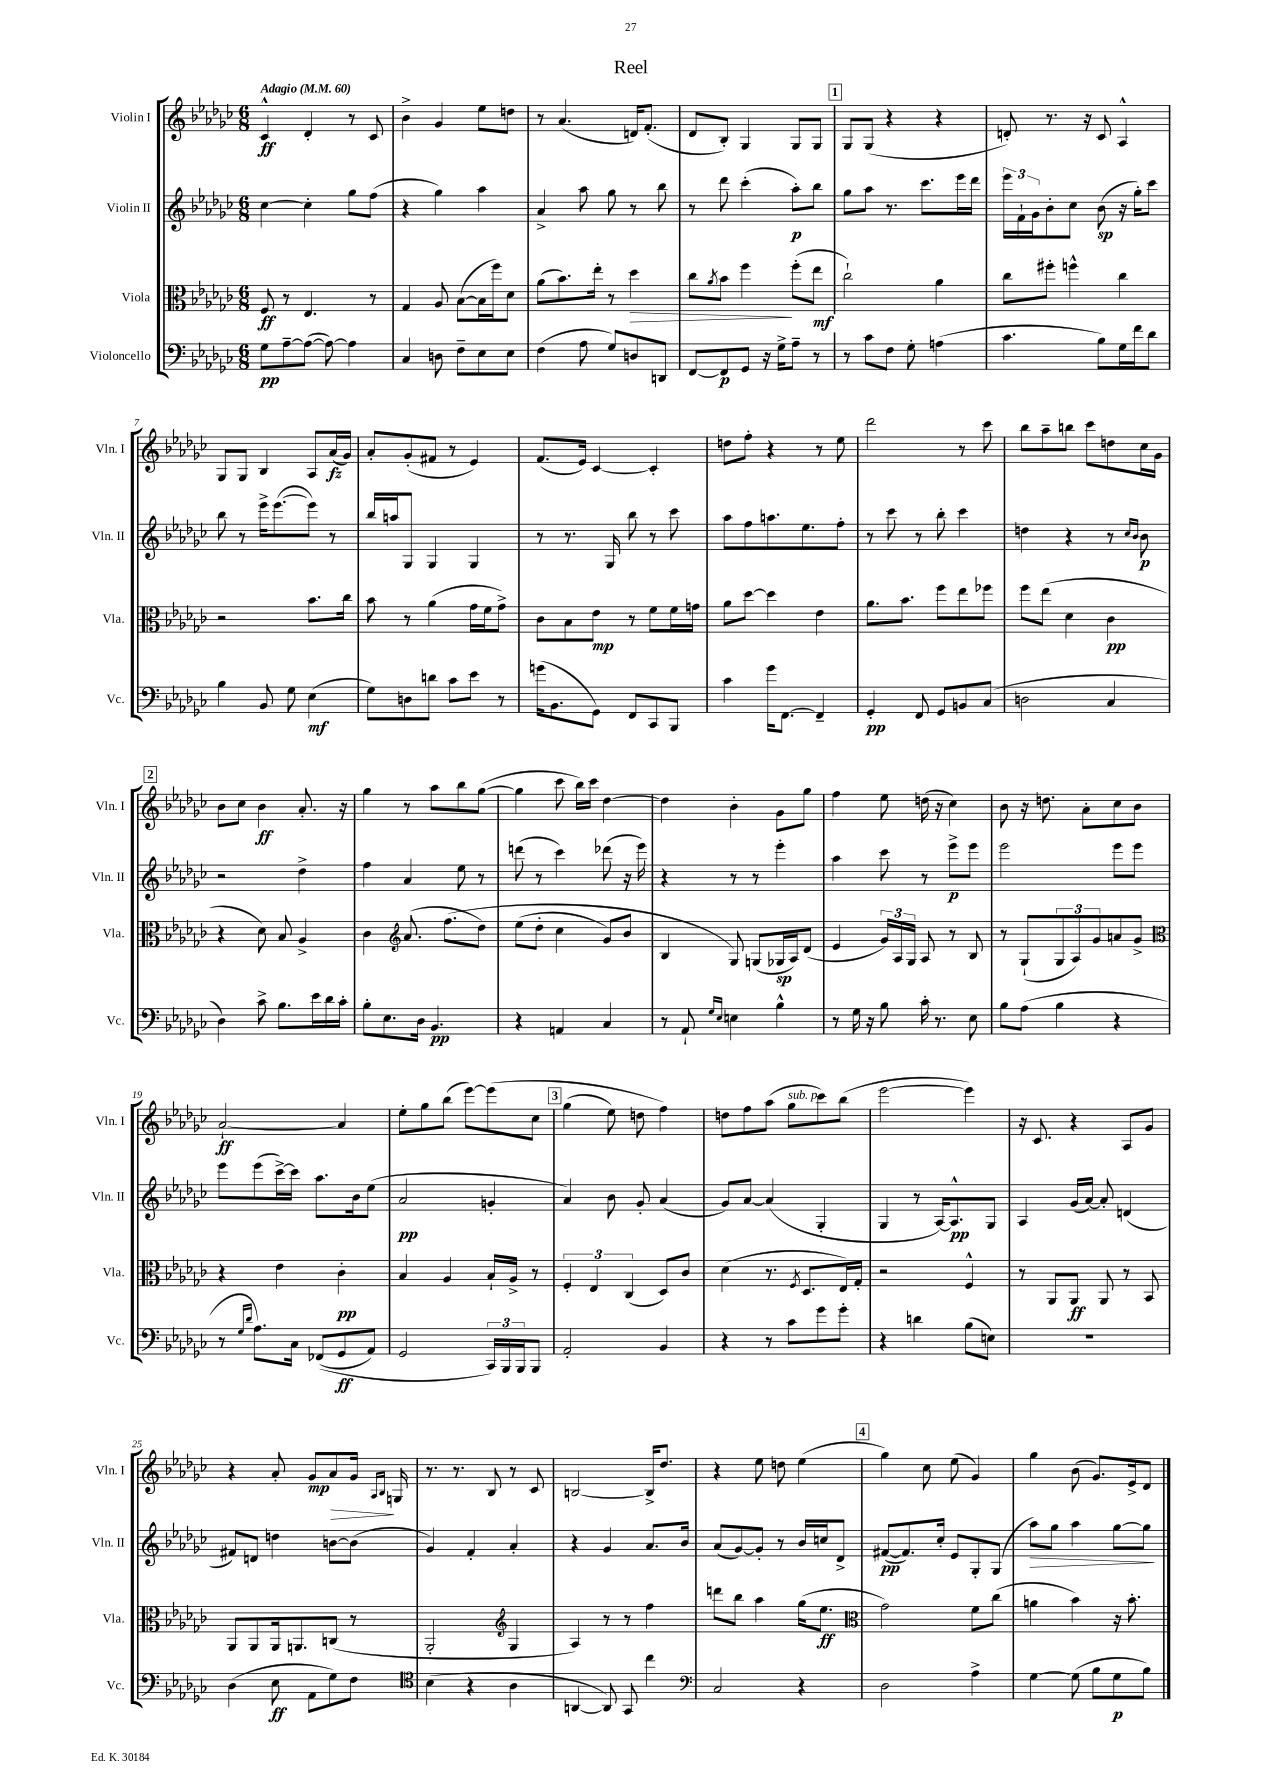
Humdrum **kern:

**kern	**dynam	**kern	**dynam	**kern	**dynam	**kern	**dynam
*part4	*part4	*part3	*part3	*part2	*part2	*part1	*part1
*staff4	*staff4	*staff3	*staff3	*staff2	*staff2	*staff1	*staff1
*I"Violoncello	*	*I"Viola	*	*I"Violin II	*	*I"Violin I	*
*I'Vc.	*	*I'Vla.	*	*I'Vln. II	*	*I'Vln. I	*
*clefF4	*	*clefC3	*	*clefG2	*	*clefG2	*
*k[b-e-a-d-g-c-]	*	*k[b-e-a-d-g-c-]	*	*k[b-e-a-d-g-c-]	*	*k[b-e-a-d-g-c-]	*
*M6/8	*	*M6/8	*	*M6/8	*	*M6/8	*
*MM60	*	*MM60	*	*MM60	*	*MM60	*
=1	=1	=1	=1	=1	=1	=1	=1
!	!	!	!	!	!	!LO:TX:a:B:t=Adagio	!
8G-\L	pp	8F/	ff	[4cc-\	.	4c-^^/	ff
[8A-~\	.	8r	.	.	.	.	.
(8A-\J_	.	4.E-/	.	4cc-'\]	.	4d-'/	.
8A-\_)	.	.	.	.	.	.	.
4A-\]	.	.	.	8gg-\L	.	8r	.
.	.	8r	.	(8ff\J	.	8c-/	.
=2	=2	=2	=2	=2	=2	=2	=2
4C-/	.	4G-/	.	4r	.	4b-^\	.
8Dn\	.	8A-/	.	4gg-\)	.	4g-/	.
8F~\L	.	([8B-\L	.	.	.	.	.
8E-\	.	16B-\L]	.	4aa-\	.	8ee-\L	.
.	.	16ff\J)	.	.	.	.	.
8E-\J	.	8d-\J	.	.	.	8ddn\J	.
=3	=3	=3	=3	=3	=3	=3	=3
(4F\	.	(8a-\L	.	4a-^/	.	8r	.
.	.	8.b-\)	.	.	.	(4.a-/	.
8A-\	.	.	.	8aa-\	.	.	.
.	.	16ee-'\Jk	.	.	.	.	.
8G-/L)	.	8r	.	8gg-\	.	.	.
!	!	!	!LO:HP:b	!	!	!	!
8Dn/	.	4dd-\	>	8r	.	16dn/KL)	.
.	.	.	.	.	.	(8.f'/J	.
8DDn/J	.	.	.	8bb-\	.	.	.
=4	=4	=4	=4	=4	=4	=4	=4
[8FF/L	.	8cc-\L	.	8r	.	8d-/L	.
.	.	8qa-/	.	.	.	.	.
8FF/]	p	8b-\J	.	8ddd-\	.	8B-'/J)	.
8GG-/J	.	4ff\	.	(4ccc-'\	.	4G-/	.
16r	.	.	.	.	.	.	.
16G-^\KL	.	.	.	.	.	.	.
8A-~\J	.	(8ff'\L	]	8aa-'\L)	p	8G-/L	.
8r	.	8ee-\J	mf	8bb-\J	.	8G-/J	.
!!LO:REH:place=s1:t=1
=5	=5	=5	=5	=5	=5	=5	=5
8r	.	2cc-`\)	.	8gg-\L	.	8G-/L	.
8c-\L	.	.	.	8aa-\J	.	(8G-/J	.
8F\J	.	.	.	8.r	.	4r	.
8G-'\	.	.	.	.	.	.	.
.	.	.	.	8.ccc-\L	.	.	.
(4An\	.	4a-\	.	.	.	4r	.
.	.	.	.	16eee-\L	.	.	.
.	.	.	.	16ddd-\JJ	.	.	.
=6	=6	=6	=6	=6	=6	=6	=6
4.c-\	.	8cc-\L	.	24eee-\LL	.	8dn'/)	.
.	.	.	.	24f`\	.	.	.
.	.	.	.	24g-\J	.	.	.
.	.	8ff#X'\J	.	8b-'\	.	8.r	.
.	.	4ffn^^\	.	8cc-\J	.	.	.
.	.	.	.	.	.	16r	.
8B-\L)	.	.	.	(8b-\	sp	8c-/	.
16G-\L	.	4cc-\	.	16r	.	4A-^^/	.
16f\J	.	.	.	16gg-'\KL)	.	.	.
8d-\J	.	.	.	8ccc-\J	.	.	.
!!LO:LB:g=z
=7	=7	=7	=7	=7	=7	=7	=7
4B-\	.	2r	.	8bb-\	.	8G-/L	.
.	.	.	.	8r	.	8G-/J	.
8BB-/	.	.	.	16eee-^\KL	.	4B-/	.
.	.	.	.	([8.eee-\	.	.	.
8G-\	.	.	.	.	.	.	.
(4E-\	mf	8.b-\L	.	8eee-\J])	.	8A-/L	.
.	.	.	.	8r	.	(16a-/L	fz
.	.	16cc-\Jk	.	.	.	16g-/JJ)	.
=8	=8	=8	=8	=8	=8	=8	=8
8G-\L)	.	8b-\	.	16bb-/LL	.	8a-'/L	.
.	.	.	.	16aan/J	.	.	.
8Dn\	.	8r	.	8G-/J	.	(8g-'/	.
8dn\J	.	(4a-\	.	4G-/	.	8f#X/J	.
8c-\L	.	.	.	.	.	8r	.
8e-\J	.	16g-\LL	.	4G-/	.	4e-/)	.
.	.	16f\J	.	.	.	.	.
8r	.	8g-^\J)	.	.	.	.	.
=9	=9	=9	=9	=9	=9	=9	=9
(16gn\KL	.	8c-\L	.	8r	.	(8.f/L	.
8.BB-\	.	.	.	.	.	.	.
.	.	8B-\	.	8.r	.	.	.
.	.	.	.	.	.	16e-/Jk)	.
8GG-\J)	.	8e-\J	mp	.	.	[4c-/	.
.	.	.	.	16G-/	.	.	.
8FF/L	.	8r	.	8bb-\	.	.	.
8CC-/	.	8f\L	.	8r	.	4c-'/]	.
8BBB-/J	.	16f\L	.	8ccc-\	.	.	.
.	.	16gn\JJ	.	.	.	.	.
=10	=10	=10	=10	=10	=10	=10	=10
4c-\	.	8a-\L	.	8aa-\L	.	8ddn\L	.
.	.	[8dd-\J	.	8ff\	.	8ff'\J	.
16g-\KL	.	4dd-\]	.	8.aan\	.	4r	.
[8.FF\J	.	.	.	.	.	.	.
.	.	.	.	8.ee-\	.	.	.
4FF~/]	.	4e-\	.	.	.	8r	.
.	.	.	.	8ff'\J	.	8ee-\	.
=11	=11	=11	=11	=11	=11	=11	=11
4GG-'/	pp	8.a-\L	.	8r	.	2ddd-\	.
.	.	.	.	8ccc-\	.	.	.
.	.	8.b-\J	.	.	.	.	.
8FF/	.	.	.	8r	.	.	.
8GG-/L	.	8ff\L	.	8bb-'\	.	.	.
8BBn/	.	8ee-\	.	4ccc-\	.	8r	.
(8C-/J	.	8ff-X\J	.	.	.	8ccc-\	.
=12	=12	=12	=12	=12	=12	=12	=12
2Dn\	.	8ff\L	.	4ddn\	.	8bb-\L	.
.	.	(8ee-\J	.	.	.	8aa-~\	.
.	.	4d-\	.	4r	.	8bbn\J	.
.	.	.	.	.	.	8ccc-\L	.
4C-/	.	4c-\	pp	8r	.	8ddn\	.
.	.	.	.	16qqcc-/LL	.	.	.
.	.	.	.	16qqb-/JJ	.	.	.
.	.	.	.	8b-\	p	16cc-\L	.
.	.	.	.	.	.	16g-\JJ	.
!!LO:LB:g=z
!!LO:REH:place=s1:t=2
=13	=13	=13	=13	=13	=13	=13	=13
4D-\)	.	4r	.	2r	.	8b-\L	.
.	.	.	.	.	.	8cc-\J	.
8c-^\	.	8d-\)	.	.	.	4b-\	ff
8.B-\L	.	8B-/	.	.	.	.	.
.	.	4A-^/	.	4dd-^\	.	8.a-'/	.
16e-\L	.	.	.	.	.	.	.
16d-\	.	.	.	.	.	.	.
16c-'\JJ	.	.	.	.	.	16r	.
=14	=14	=14	=14	=14	=14	=14	=14
8B-'\L	.	4c-\	.	4ff\	.	4gg-\	.
8.E-\	.	.	.	.	.	.	.
*	*	*clefG2	*	*	*	*	*
.	.	(8.a-/	.	4a-/	.	8r	.
16D-\Jk	.	.	.	.	.	.	.
4.BB-/	pp	.	.	.	.	8aa-\L	.
.	.	(8.ff\L	.	.	.	.	.
.	.	.	.	8ee-\	.	8bb-\	.
.	.	8dd-\J)	.	8r	.	([8gg-\J	.
=15	=15	=15	=15	=15	=15	=15	=15
4r	.	(8ee-\L	.	(8dddn\	.	4gg-\]	.
.	.	8dd-'\J	.	8r	.	.	.
4AAn/	.	4cc-\	.	4ccc-\)	.	8ccc-\	.
.	.	.	.	.	.	16bb-\LL)	.
.	.	.	.	.	.	16ccc-\JJ	.
4C-/	.	8g-/L)	.	(8ddd-X\	.	[4dd-\	.
.	.	8b-/J	.	16r	.	.	.
.	.	.	.	16eee-\)	.	.	.
=16	=16	=16	=16	=16	=16	=16	=16
8r	.	4B-/	.	4r	.	4dd-\]	.
8AA-`/	.	.	.	.	.	.	.
16qqG-/LL	.	.	.	.	.	.	.
16qqE-/JJ	.	.	.	.	.	.	.
4En\	.	8G-/)	.	8r	.	4b-'\	.
.	.	(8Gn/L	.	8r	.	.	.
4B-^^\	.	16G-X/L	sp	4eee-'\	.	8g-\L	.
.	.	16A-/J)	.	.	.	.	.
.	.	(8d-/J	.	.	.	8gg-\J	.
=17	=17	=17	=17	=17	=17	=17	=17
8r	.	4e-/	.	4aa-\	.	4ff\	.
16G-\	.	.	.	.	.	.	.
16r	.	.	.	.	.	.	.
8B-\	.	24g-/LL)	.	8ccc-\	.	8ee-\	.
.	.	24A-/	.	.	.	.	.
.	.	24G-/JJ	.	.	.	.	.
16c-'\	.	8A-/	.	8r	.	(16ddn\	.
8.r	.	.	.	.	.	16r	.
.	.	8r	.	8eee-^\L	p	4cc-\)	.
8E-\	.	8B-/	.	8eee-\J	.	.	.
=18	=18	=18	=18	=18	=18	=18	=18
8B-\L	.	8r	.	2eee-\	.	8b-\	.
(8A-\J	.	(8G-`/L	.	.	.	16r	.
.	.	.	.	.	.	8.ddn\	.
4B-\	.	12G-/	.	.	.	.	.
.	.	12A-/)	.	.	.	.	.
.	.	.	.	.	.	8a-'\L	.
.	.	12g-/	.	.	.	.	.
4r	.	8an/	.	8eee-\L	.	8cc-\	.
.	.	8g-^/J	.	8eee-\J	.	8b-\J	.
!!LO:LB:g=z
=19	=19	=19	=19	=19	=19	=19	=19
*	*	*clefC3	*	*	*	*	*
8r	.	4r	.	8eee-\L	.	[2a-`/	ff
16qqG-/LL	.	.	.	.	.	.	.
16qqd-/JJ	.	.	.	.	.	.	.
8.A-\L)	.	.	.	(8eee-\	.	.	.
.	.	4e-\	.	[16ccc-^\L)	.	.	.
16C-\Jk	.	.	.	16ccc-\JJ]	.	.	.
((8FF-X/L	.	.	.	8.aa-\L	.	.	.
8GG-/	ff	4c-'\	pp	.	.	4a-/]	.
.	.	.	.	16b-\k	.	.	.
8AA-/J)	.	.	.	(8ee-\J	.	.	.
=20	=20	=20	=20	=20	=20	=20	=20
2GG-/	.	4B-/	.	2a-/	pp	8ee-'\L	.
.	.	.	.	.	.	8gg-\	.
.	.	4A-/	.	.	.	(8bb-\J	.
.	.	.	.	.	.	[8eee-\L)	.
24CC-/LL)	.	16B-`/LL	.	4gn'/	.	(8eee-\]	.
24BBB-/	.	.	.	.	.	.	.
.	.	16A-^/JJ	.	.	.	.	.
24BBB-/J	.	.	.	.	.	.	.
8BBB-/J	.	8r	.	.	.	8cc-\J	.
!!LO:REH:place=s1:t=3
=21	=21	=21	=21	=21	=21	=21	=21
2AA-'/	.	6F'/	.	4a-/)	.	(4gg-\	.
.	.	6E-/	.	.	.	.	.
.	.	.	.	8b-\	.	8ee-\)	.
.	.	(6C-/	.	.	.	.	.
.	.	.	.	8g-'/	.	8ddn\	.
4BB-/	.	8D-/L)	.	(4a-/	.	4ff\)	.
.	.	8c-/J	.	.	.	.	.
=22	=22	=22	=22	=22	=22	=22	=22
4r	.	(4d-\	.	8g-/L)	.	8ddn\L	.
.	.	.	.	[8a-/J	.	8ff\	.
8r	.	8.r	.	(4a-/]	.	(8aa-\J	.
!	!	!	!	!	!	!LO:TX:a:i:t=sub. p	!
8c-\L	.	.	.	.	.	8gg-\L	.
.	.	8qF/	.	.	.	.	.
.	.	8.D-/L	.	.	.	.	.
8g-\	.	.	.	4G-'/	.	8ccc-\)	.
8g-'\J	.	16E-/L)	.	.	.	(8bb-\J	.
.	.	16G-'/JJ	.	.	.	.	.
=23	=23	=23	=23	=23	=23	=23	=23
4r	.	2r	.	4G-/	.	[2eee-\	.
4dn\	.	.	.	8r	.	.	.
.	.	.	.	[16A-/KL)	.	.	.
.	.	.	.	8.A-^^/]	pp	.	.
(8B-\L	.	4F^^/	.	.	.	4eee-\])	.
8En\J)	.	.	.	8G-/J	.	.	.
=24	=24	=24	=24	=24	=24	=24	=24
2.r	.	8r	.	4A-/	.	16r	.
.	.	.	.	.	.	8.c-/	.
.	.	8AA-/L	.	.	.	.	.
.	.	8AA-/J	ff	(16g-/LL	.	4r	.
.	.	.	.	[16a-/JJ)	.	.	.
.	.	8AA-/	.	8a-'/]	.	.	.
.	.	8r	.	(4dn/	.	8A-/L	.
.	.	8BB-/	.	.	.	8g-/J	.
!!LO:LB:g=z
=25	=25	=25	=25	=25	=25	=25	=25
(4D-\	.	8AA-/L	.	8f#X/L)	.	4r	.
.	.	8AA-/	.	8dn/J	.	.	.
8E-\	ff	16AA-/k	.	4ddn\	.	8a-'/	.
.	.	8.AAn/	.	.	.	.	.
!	!	!	!	!	!	!	!LO:HP:b
8AA-\L	.	.	.	.	.	8g-/L	> mp
8G-\)	.	(8Cn/J	.	[8bn\L	.	8a-/	.
8F\J	.	8r	.	(8b\J]	.	16g-/Jk	.
.	.	.	.	.	.	16qqA-/LL	.
.	.	.	.	.	.	16qqB-/JJ	.
.	.	.	.	.	.	16Gn/	]
=26	=26	=26	=26	=26	=26	=26	=26
*clefC4	*	*	*	*	*	*	*
(4B-\	.	2AA-'/	.	4g-/)	.	8.r	.
.	.	.	.	.	.	8.r	.
4r	.	.	.	4f'/	.	.	.
.	.	.	.	.	.	8B-/	.
*	*	*clefG2	*	*	*	*	*
4A-\	.	4G-/	.	4a-'/	.	8r	.
.	.	.	.	.	.	8c-/	.
=27	=27	=27	=27	=27	=27	=27	=27
[4AAn/	.	4A-/)	.	4r	.	[2Bn/	.
8AA/])	.	8r	.	4g-/	.	.	.
8GG-/	.	8r	.	.	.	.	.
4cc-\	.	4ff\	.	8.a-/L	.	16B^/KL]	.
.	.	.	.	.	.	8.dd-/J	.
.	.	.	.	16b-/Jk	.	.	.
=28	=28	=28	=28	=28	=28	=28	=28
*clefF4	*	*	*	*	*	*	*
2C-/	.	8dddn\L	.	(8a-/L	.	4r	.
.	.	8bb-\J	.	[8g-/)	.	.	.
.	.	4aa-\	.	8g-'/J]	.	8ee-\	.
.	.	.	.	8r	.	8ddn\	.
4r	.	(16gg-\KL	.	16b-/LL	.	(4ee-\	.
.	.	8.ee-\J	ff	16ccn/J	.	.	.
.	.	.	.	8d-^/J	.	.	.
!!LO:REH:place=s1:t=4
=29	=29	=29	=29	=29	=29	=29	=29
*	*	*clefC3	*	*	*	*	*
2D-\	.	2g-\)	.	([8f#X/L	pp	4gg-\)	.
.	.	.	.	8.f#/])	.	.	.
.	.	.	.	.	.	8cc-\	.
.	.	.	.	16cc-'/Jk	.	.	.
.	.	.	.	8e-/L	.	(8ee-\	.
4A-^\	.	8f\L	.	8G-'/	.	4g-/)	.
.	.	(8cc-\J	.	(8G-/J	.	.	.
=30	=30	=30	=30	=30	=30	=30	=30
!	!	!	!	!	!LO:HP:b	!	!
[4G-\	.	4an\	.	8aa-\L)	>	4gg-\	.
.	.	.	.	8gg-\J	.	.	.
(8G-\]	.	4b-\)	.	4aa-\	.	(8b-\	.
8B-\L	.	.	.	.	.	8.g-/L)	.
8G-\	p	16r	.	[8gg-\L	.	.	.
.	.	8.b-'\	.	.	.	16e-^/k	.
8B-\J)	.	.	.	8gg-\J]	.	8d-/J	.
.	.	.	.	.	]	.	.
==	==	==	==	==	==	==	==
*-	*-	*-	*-	*-	*-	*-	*-
